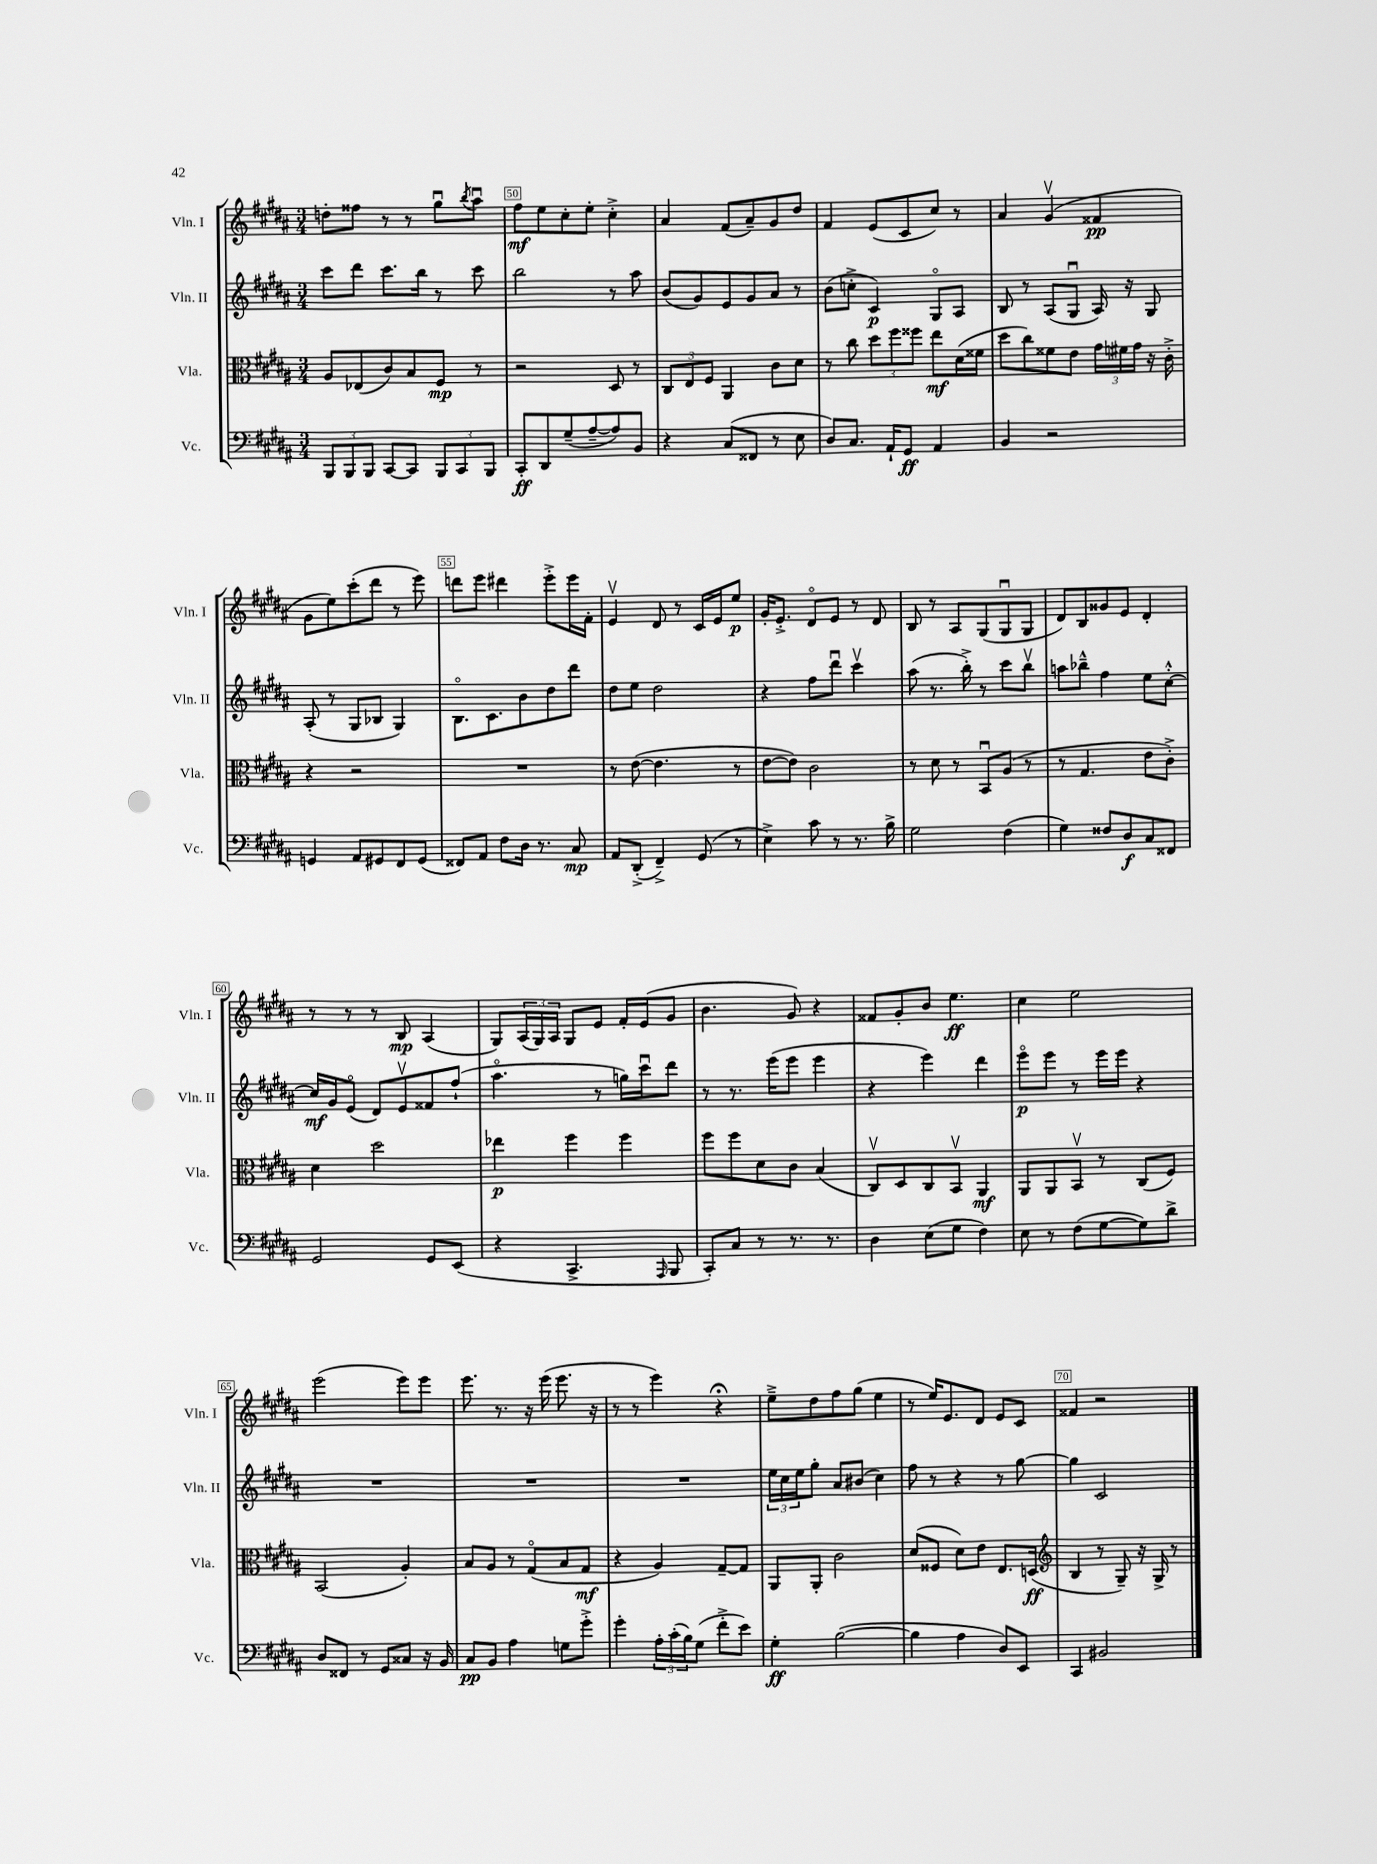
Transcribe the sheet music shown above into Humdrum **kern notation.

**kern	**kern	**kern	**kern
*staff4	*staff3	*staff2	*staff1
*clefF4	*clefC3	*clefG2	*clefG2
*k[f#c#g#d#a#]	*k[f#c#g#d#a#]	*k[f#c#g#d#a#]	*k[f#c#g#d#a#]
*M3/4	*M3/4	*M3/4	*M3/4
12BBB	8A#	8ccc#	8dd'
12BBB	.	.	.
.	(8E-	8ddd#	8ff##
12BBB	.	.	.
[8CC#	8c#)	8.ccc#	8r
8CC#]	8B	.	8r
.	.	16bb	.
12BBB	8F#	8r	8gg#u
12CC#	.	.	.
.	.	.	8qbb
.	8r	8ccc#	8aa#u
12BBB	.	.	.
=	=	=	=
8CC#'	2r	2bb	8ff#
8DD#	.	.	8ee
(8G#~	.	.	8cc#'
[8A#~	.	.	8ee'
8A#])	8D#	8r	4cc#'^
8BB	8r	8aa#	.
=	=	=	=
4r	12C#	(8b	4a#
.	12E	.	.
.	.	8g#)	.
.	12F#	.	.
(8C#	4AA#	8e	(8f#
8FF##	.	8g#	8a#~)
8r	8c#	8a#	8g#
8E	8d#	8r	8dd#
=	=	=	=
8D#)	8r	(8b	4f#
8.C#	8cc#	8cc'^	.
.	12dd#	4c#)	(8e
16AA#`	.	.	.
.	12ff#	.	.
8GG#	.	.	8c#
.	12ff##	.	.
4AA#	8ee	8G#o	8cc#)
.	(16d#	8A#	8r
.	16f##	.	.
=	=	=	=
4BB	8dd#	8B	4a#
.	8cc#)	8r	.
2r	8f##	(8A#	(4g#v
.	8e	8G#u	.
.	24g#	16A#)	4f##
.	24f#	.	.
.	.	16r	.
.	24g#	.	.
.	16r	8G#	.
.	16c#'^	.	.
=	=	=	=
4GG	4r	(8A#'	8g#
.	.	8r	8ee)
8AA#	2r	8G#	(8ccc#'
8GG#	.	8B-	8ddd#
8FF#	.	4G#)	8r
(8GG#	.	.	8eee)
=	=	=	=
8FF##)	2.r	8.Bo	8ddd
8AA#	.	.	8eee
.	.	8.c#	.
8F#	.	.	4ddd#
16D#	.	8b	.
8.r	.	.	.
.	.	8dd#	8eee'^
8C#	.	8ddd#	16eee
.	.	.	16f#'
=	=	=	=
8AA#	8r	8dd#	4ev
(8DD#'^	([8e	8ee	.
4FF#~^)	4.e]	2dd#	8d#
.	.	.	8r
(8GG#	.	.	16c#
.	.	.	16e
8r	8r	.	8ee
=	=	=	=
4E^)	[8e	4r	16g#'
.	.	.	8.e'^
.	8e])	.	.
8c#	2c#	8ff#	8d#o
8r	.	8ddd#u	8e
8.r	.	4ccc#v	8r
.	.	.	8d#
16B^	.	.	.
=	=	=	=
2G#	8r	(8aa#	8B
.	8d#	8.r	8r
.	8r	.	8A#
.	.	16bb'^)	.
.	8BBu	8r	(8G#
(4F#	(8A#	8ccc#	8G#u
.	8r	8bbv	8G#
=	=	=	=
4G#)	8r	8aa	8d#)
.	4.G#	8bb-~^^	8B
8F##	.	4ff#	8g##
8D#	.	.	8e
8C#	8e	8ee	4d#'
8FF##	8c#'^)	[8cc#'^^	.
=	=	=	=
2GG#	4d#	16cc#]	8r
.	.	16g#	.
.	.	(8eo	8r
.	2dd#	8d#)	8r
.	.	8ev	8B
8GG#	.	8f##	(4A#
(8EE	.	(8ff#`	.
=	=	=	=
4r	4ee-	4.aa#o	8G#)
.	.	.	(24A#
.	.	.	24G#)
.	.	.	24A#
4.CC#^	4ff#	.	8G#
.	.	8r	8e
.	4ff#	16gg)	16f#'
.	.	16ccc#u	(16e
16qqAAA#	.	.	.
8BBB	.	8ddd#	8g#
=	=	=	=
8CC#')	8ff#	8r	4.b
8C#	8ff#	8.r	.
8r	8d#	.	.
.	.	(16eee	.
8.r	8c#	8eee	8g#)
.	(4B	4eee	4r
8.r	.	.	.
=	=	=	=
4D#	8C#v)	4r	8f##
.	8D#	.	8g#'
(8E	8C#	4eee)	8b
8G#	8BBv	.	4.ee
4F#)	4AA#	4ddd#	.
=	=	=	=
8E	8AA#	8eeeo	4cc#
8r	8AA#	8eee	.
(8F#	8BBv	8r	2ee
[8G#	8r	16eee	.
.	.	16eee	.
8G#])	(8C#	4r	.
8d#^	8F#)	.	.
=	=	=	=
8D#	(2BB	2.r	(2eee
8FF##	.	.	.
8r	.	.	.
8GG#	.	.	.
8C##	4A#')	.	8eee)
16r	.	.	8eee
16BB	.	.	.
=	=	=	=
8C#	8B	2.r	8.eee
8BB	8A#	.	.
.	.	.	8.r
4A#	8r	.	.
.	(8G#o	.	16r
.	.	.	(16eee
8G	8B	.	8.eee
8g#'^	8G#	.	.
.	.	.	16r
=	=	=	=
4g#'	4r	2.r	8r
.	.	.	8r
24A#'	4A#)	.	4eee)
(24c#'	.	.	.
24B)	.	.	.
(8G#	.	.	.
8f#'^	[8G#~	.	4r;
8e)	8G#]	.	.
=	=	=	=
4G#'	8AA#	24ee	8ee~^
.	.	24cc#	.
.	.	24ee	.
.	8AA#'	8gg#'	8dd#
([2B	2c#	8a#	8ff#
.	.	(8b#	(8gg#
.	.	4cc#)	4ee
=	=	=	=
4B]	(8d#	8ff#	8r
.	8F##	8r	16ee)
.	.	.	8.e
4A#	8d#)	4r	.
.	8e	.	8d#
8D#)	8.E	8r	8e
8EE	.	[8gg#	8c#
.	(16D	.	.
=	=	=	=
*	*clefG2	*	*
4CC#	4B	4gg#]	4f##
2BB#	8r	2c#	2r
.	8G#~)	.	.
.	16r	.	.
.	16G#^	.	.
.	8r	.	.
==	==	==	==
*-	*-	*-	*-
